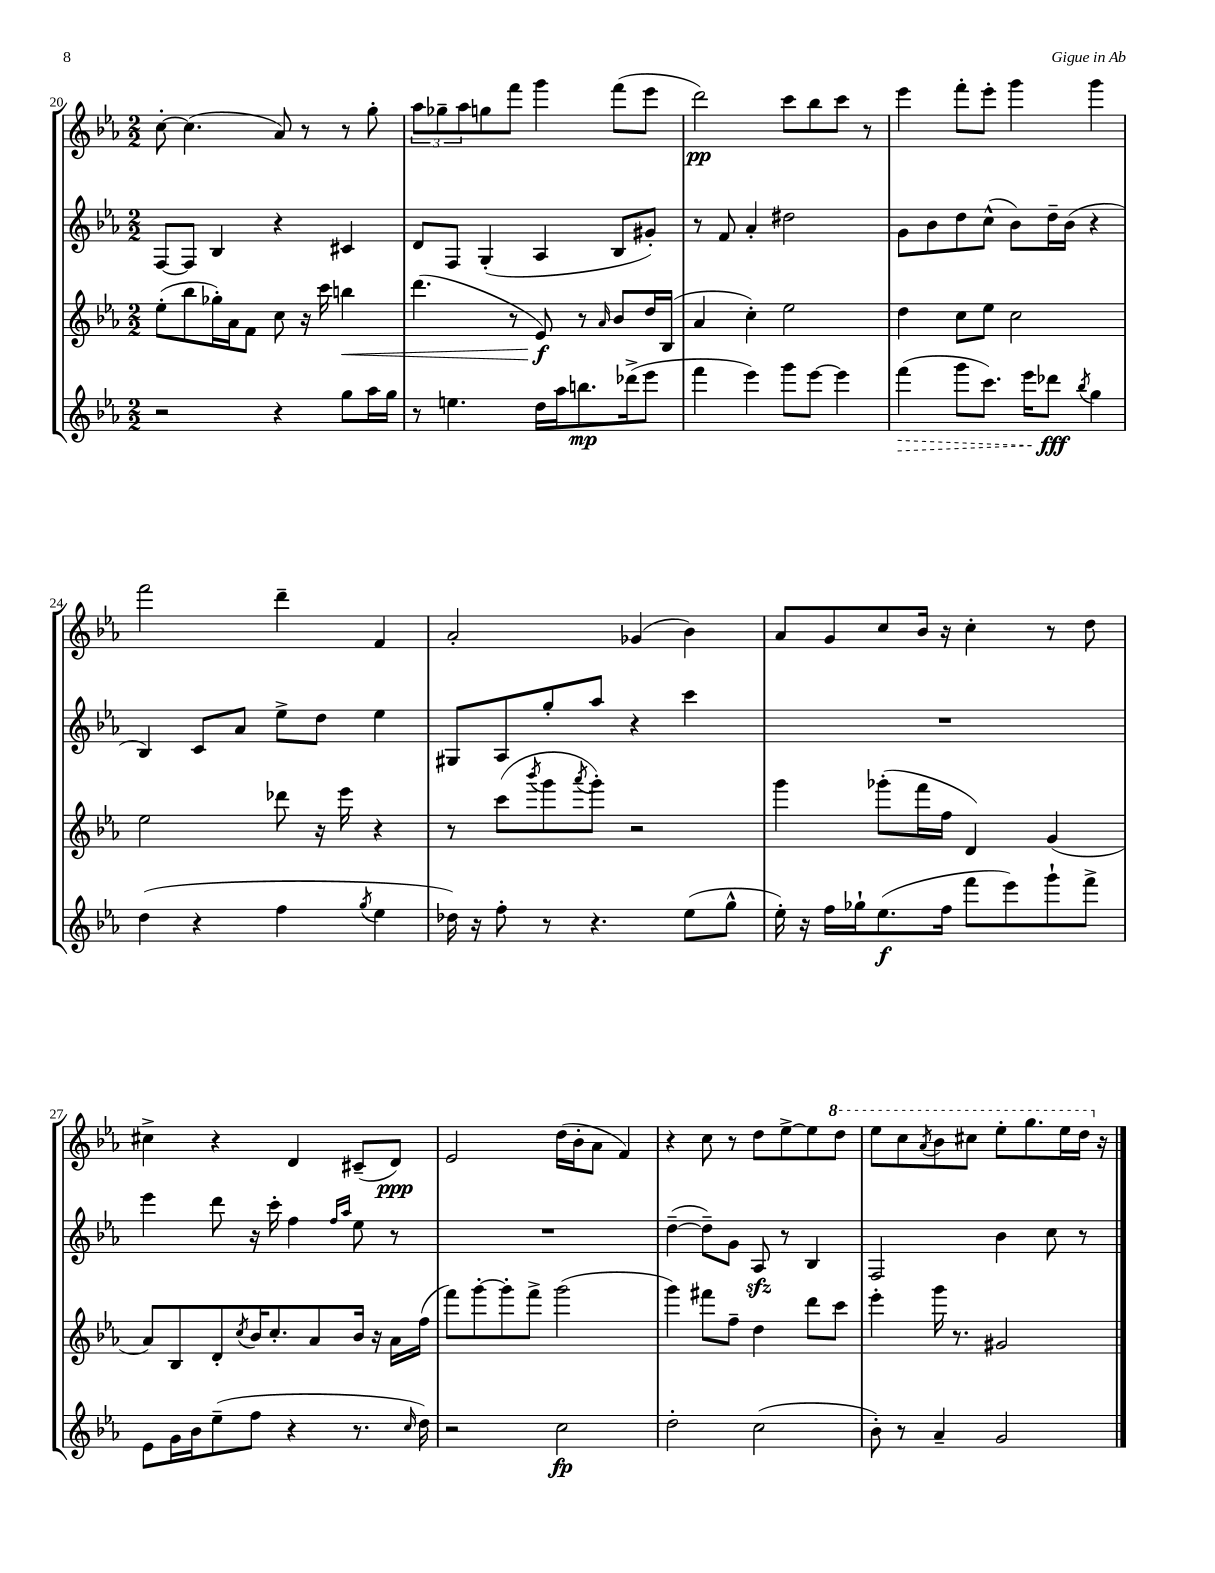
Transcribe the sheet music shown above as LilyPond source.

<<
\new StaffGroup <<
\new Staff = "s0" {
    \clef treble \key ees \major \numericTimeSignature \time 2/2
    c''8~-. c''4.( aes'8) r8 r8 g''8-. |
    \tuplet 3/2 { aes''8 ges''8-- aes''8 } g''8 f'''8 g'''4 f'''8( ees'''8 |
    d'''2\pp) c'''8 bes''8 c'''8 r8 |
    ees'''4 f'''8-. ees'''8-. g'''4 g'''4 |
    f'''2 d'''4-- f'4 |
    aes'2-. ges'4( bes'4) |
    aes'8 g'8 c''8 bes'16 r16 c''4-. r8 d''8 |
    cis''4-> r4 d'4 cis'8--( d'8\ppp) |
    ees'2 d''16( bes'16-. aes'8 f'4) |
    r4 c''8 r8 d''8 ees''8~-> ees''8 \ottava #1 d'''8 |
    ees'''8 c'''8 \acciaccatura { aes''8 } bes''8 cis'''8 ees'''8-. g'''8. ees'''16 d'''16 \ottava #0 r16 \bar "|." |
}
\new Staff = "s1" {
    \clef treble \key ees \major \numericTimeSignature \time 2/2
    f8~ f8 bes4 r4 cis'4 |
    d'8 f8 g4-.( aes4 bes8 gis'8-.) |
    r8 f'8 aes'4-. dis''2 |
    g'8 bes'8 d''8 c''8-^( bes'8) d''16-- bes'16( r4 |
    bes4) c'8 aes'8 ees''8-> d''8 ees''4 |
    gis8 aes8 g''8-. aes''8 r4 c'''4 |
    R1 |
    ees'''4 d'''8 r16 c'''16-. f''4 \grace { f''16 aes''16 } ees''8 r8 |
    R1 |
    d''4~--( d''8--) g'8 aes8\sfz r8 bes4 |
    f2 bes'4 c''8 r8 \bar "|." |
}
\new Staff = "s2" {
    \clef treble \key ees \major \numericTimeSignature \time 2/2
    ees''8-.( bes''8 ges''16-.) aes'16 f'8 c''8 r16 c'''16 b''4\< |
    d'''4.( r8 ees'8\f\!) r8 \grace { aes'16 } bes'8 d''16 bes16( |
    aes'4 c''4-.) ees''2 |
    d''4 c''8 ees''8 c''2 |
    ees''2 des'''8 r16 ees'''16 r4 |
    r8 c'''8( \acciaccatura { bes'''8 } g'''8 \acciaccatura { aes'''8 } g'''8-.) r2 |
    g'''4 ges'''8-.( f'''16 f''16 d'4) g'4( |
    aes'8) bes8 d'8-. \acciaccatura { c''8 } bes'16 c''8.-. aes'8 bes'16 r16 aes'16 f''16( |
    f'''8) g'''8~-. g'''8-. f'''8-> g'''2( |
    g'''4) fis'''8 f''8-- d''4 d'''8 c'''8 |
    ees'''4-. g'''16 r8. gis'2 \bar "|." |
}
\new Staff = "s3" {
    \clef treble \key ees \major \numericTimeSignature \time 2/2
    r2 r4 g''8 aes''16 g''16 |
    r8 e''4. d''16 aes''16 b''8.\mp des'''16->( ees'''8 |
    f'''4 ees'''4) g'''8 ees'''8~ ees'''4 |
    \once \override Hairpin.style = #'dashed-line f'''4\>( g'''8 c'''8.) ees'''16 des'''8\fff\! \acciaccatura { bes''8 } g''4 |
    d''4( r4 f''4 \acciaccatura { g''8 } ees''4 |
    des''16) r16 f''8-. r8 r4. ees''8( g''8-^ |
    ees''16-.) r16 f''16 ges''16-! ees''8.\f( f''16 f'''8 ees'''8) g'''8-! f'''8-> |
    ees'8 g'16 bes'16 ees''8--( f''8 r4 r8. \grace { c''16 } d''16) |
    r2 c''2\fp |
    d''2-. c''2( |
    bes'8-.) r8 aes'4-- g'2 \bar "|." |
}
>>
>>
\layout { \context { \Score currentBarNumber = #20 } }
